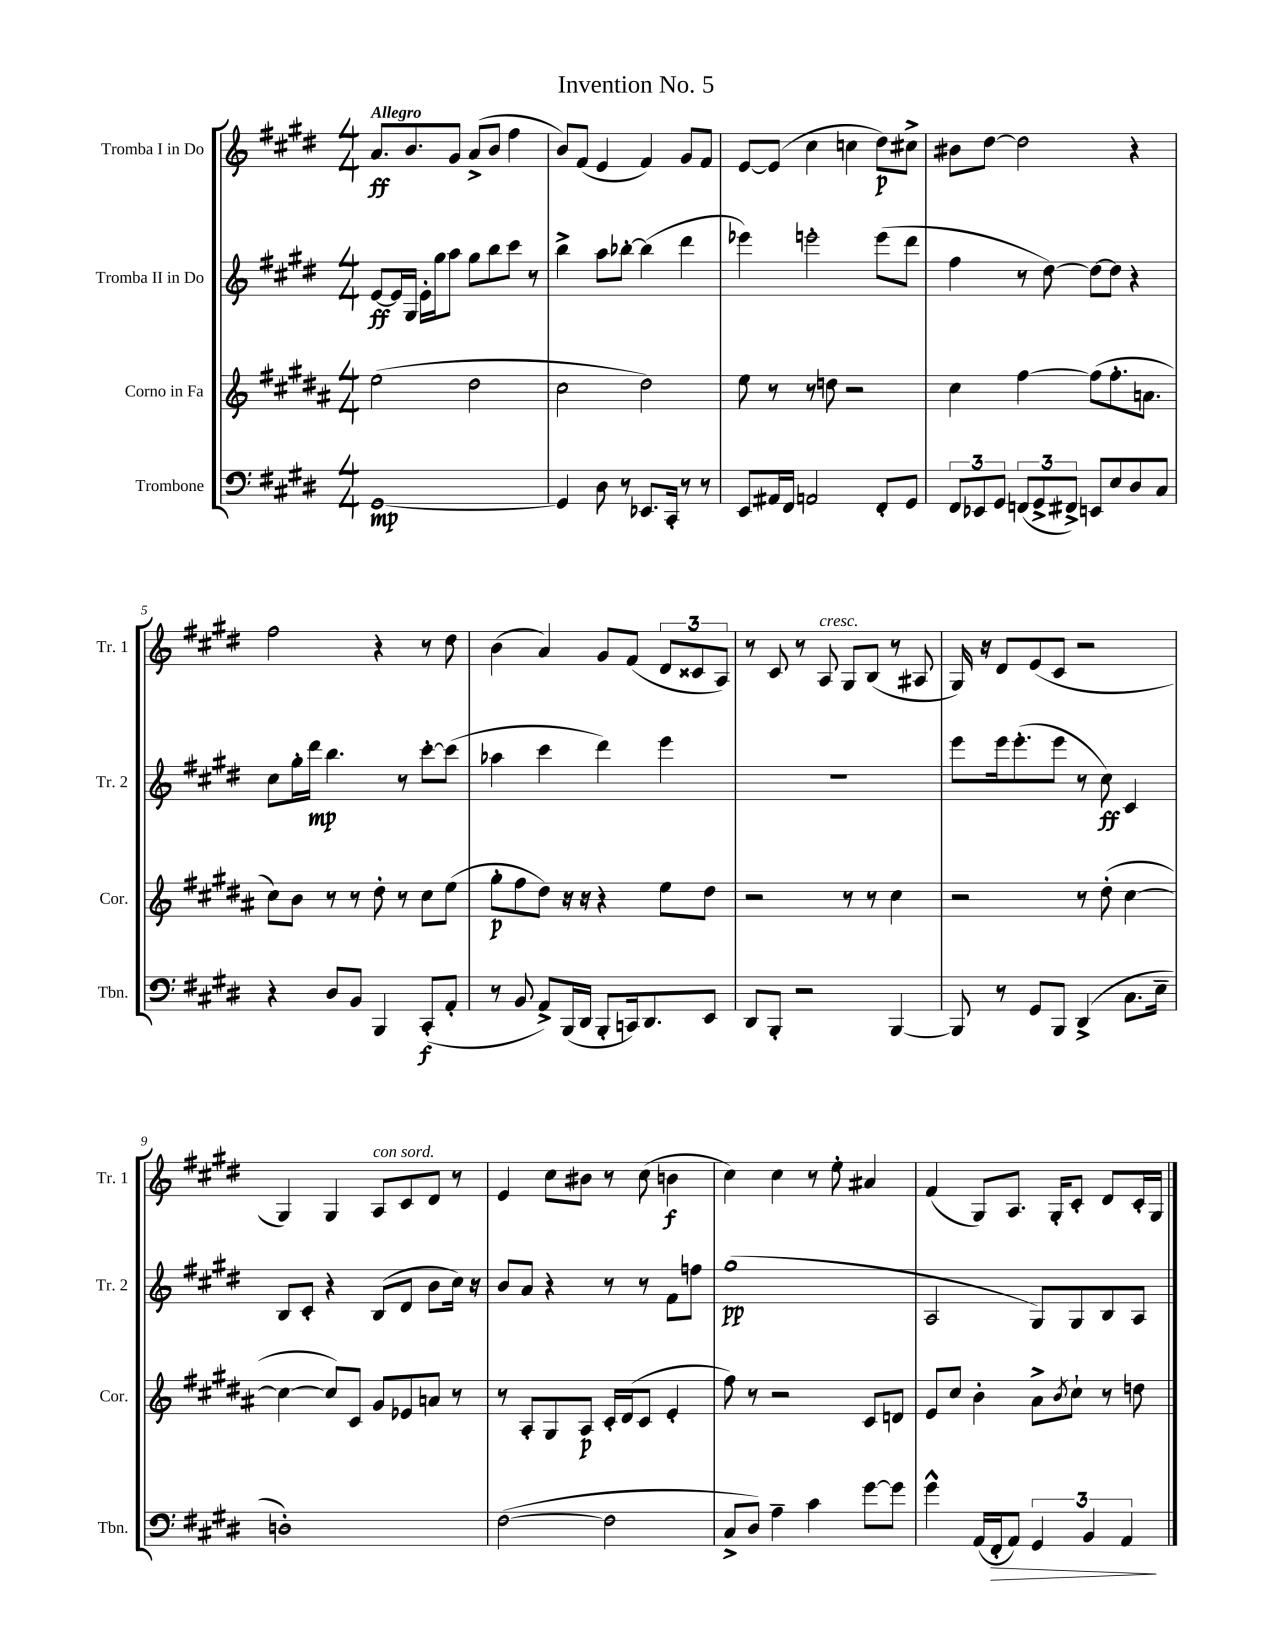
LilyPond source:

\header { title = "Invention No. 5" }
<<
\new StaffGroup <<
\new Staff = "s0" \with { instrumentName = "Tromba I in Do" shortInstrumentName = "Tr. 1" } {
    \clef treble \key e \major \numericTimeSignature \time 4/4 \tempo "Allegro"
    a'8.\ff b'8. gis'8 a'8->( b'8 fis''4 |
    b'8) fis'8( e'4 fis'4) gis'8 fis'8 |
    e'8~ e'8( cis''4 c''4 dis''8\p) cis''8-> |
    bis'8 dis''8~ dis''2 r4 |
    fis''2 r4 r8 dis''8 |
    b'4( a'4) gis'8 fis'8( \tuplet 3/2 { dis'8 cisis'8 a8) } |
    r8 cis'8 r8 a8^\markup { \italic "cresc." } gis8 b8( r8 ais8 |
    gis16) r16 dis'8 e'8( cis'8 r2 |
    gis4) gis4 a8^\markup { \italic "con sord." } cis'8 dis'8 r8 |
    e'4 cis''8 bis'8 r8 cis''8( b'4\f |
    cis''4) cis''4 r8 e''8-. ais'4 |
    fis'4( gis8) a8. gis16-. cis'8-. dis'8 cis'16-. gis16 \bar "|." |
}
\new Staff = "s1" \with { instrumentName = "Tromba II in Do" shortInstrumentName = "Tr. 2" } {
    \clef treble \key e \major \numericTimeSignature \time 4/4
    e'8~\ff e'16 gis16 e'16-. gis''16 a''8 gis''8 b''8 cis'''8 r8 |
    b''4-> a''8 bes''8~-. bes''4( dis'''4 |
    ees'''4) e'''2-. e'''8( dis'''8 |
    fis''4 r8 dis''8~) dis''8~ dis''8 r4 |
    cis''8 gis''16-. dis'''16\mp b''4. r8 cis'''8~-. cis'''8( |
    aes''4 cis'''4 dis'''4) e'''4 |
    R1 |
    e'''8 e'''16 e'''8.-.( e'''8 r8 cis''8\ff) cis'4 |
    b8 cis'8-. r4 b8( dis'8 b'8 cis''16) r16 |
    b'8 a'8 r4 r8 r8 fis'8 f''8 |
    gis''1\pp( |
    a2 gis8) gis8 b8 a8 \bar "|." |
}
\new Staff = "s2" \with { instrumentName = "Corno in Fa" shortInstrumentName = "Cor." } {
    \clef treble \key b \major \numericTimeSignature \time 4/4
    e''2( dis''2 |
    cis''2 dis''2) |
    e''8 r8 r8 d''8 r2 |
    cis''4 fis''4~ fis''8( fis''8.-. a'8. |
    cis''8) b'8 r8 r8 dis''8-. r8 cis''8 e''8( |
    gis''8-.\p fis''8 dis''8) r16 r16 r4 e''8 dis''8 |
    r2 r8 r8 cis''4 |
    r2 r8 dis''8-.( cis''4~ |
    cis''4~ cis''8) cis'8 gis'8 ees'8 a'8 r8 |
    r8 ais8-. gis8 ais8\p cis'16-. dis'16( cis'8 e'4-. |
    fis''8) r8 r2 cis'8 d'8 |
    e'8 cis''8 b'4-. ais'8-> \acciaccatura { b'8 } cis''8-! r8 d''8 \bar "|." |
}
\new Staff = "s3" \with { instrumentName = "Trombone" shortInstrumentName = "Tbn." } {
    \clef bass \key e \major \numericTimeSignature \time 4/4
    gis,1~\mp |
    gis,4 dis8 r8 ees,8. cis,16-. r8 r8 |
    e,8 ais,16 fis,16 a,2 fis,8-. gis,8 |
    \tuplet 3/2 { fis,8 ees,8 gis,8 } \tuplet 3/2 { f,8( gis,8-> fis,8->) } e,8 e8 dis8 cis8 |
    r4 dis8 b,8 b,,4 cis,8-.\f( a,8-. |
    r8 b,8 a,8->) b,,16( dis,16 b,,8-. c,16) dis,8. e,8 |
    dis,8 b,,8-. r2 b,,4~ |
    b,,8 r8 gis,8 b,,8 dis,4->( cis8. e16-- |
    d1-.) |
    fis2~( fis2 |
    cis8-> dis8) a4-- cis'4 gis'8~ gis'8 |
    gis'4-^ a,16( fis,16-.\> a,8) \tuplet 3/2 { gis,4 b,4 a,4\! } \bar "|." |
}
>>
>>
